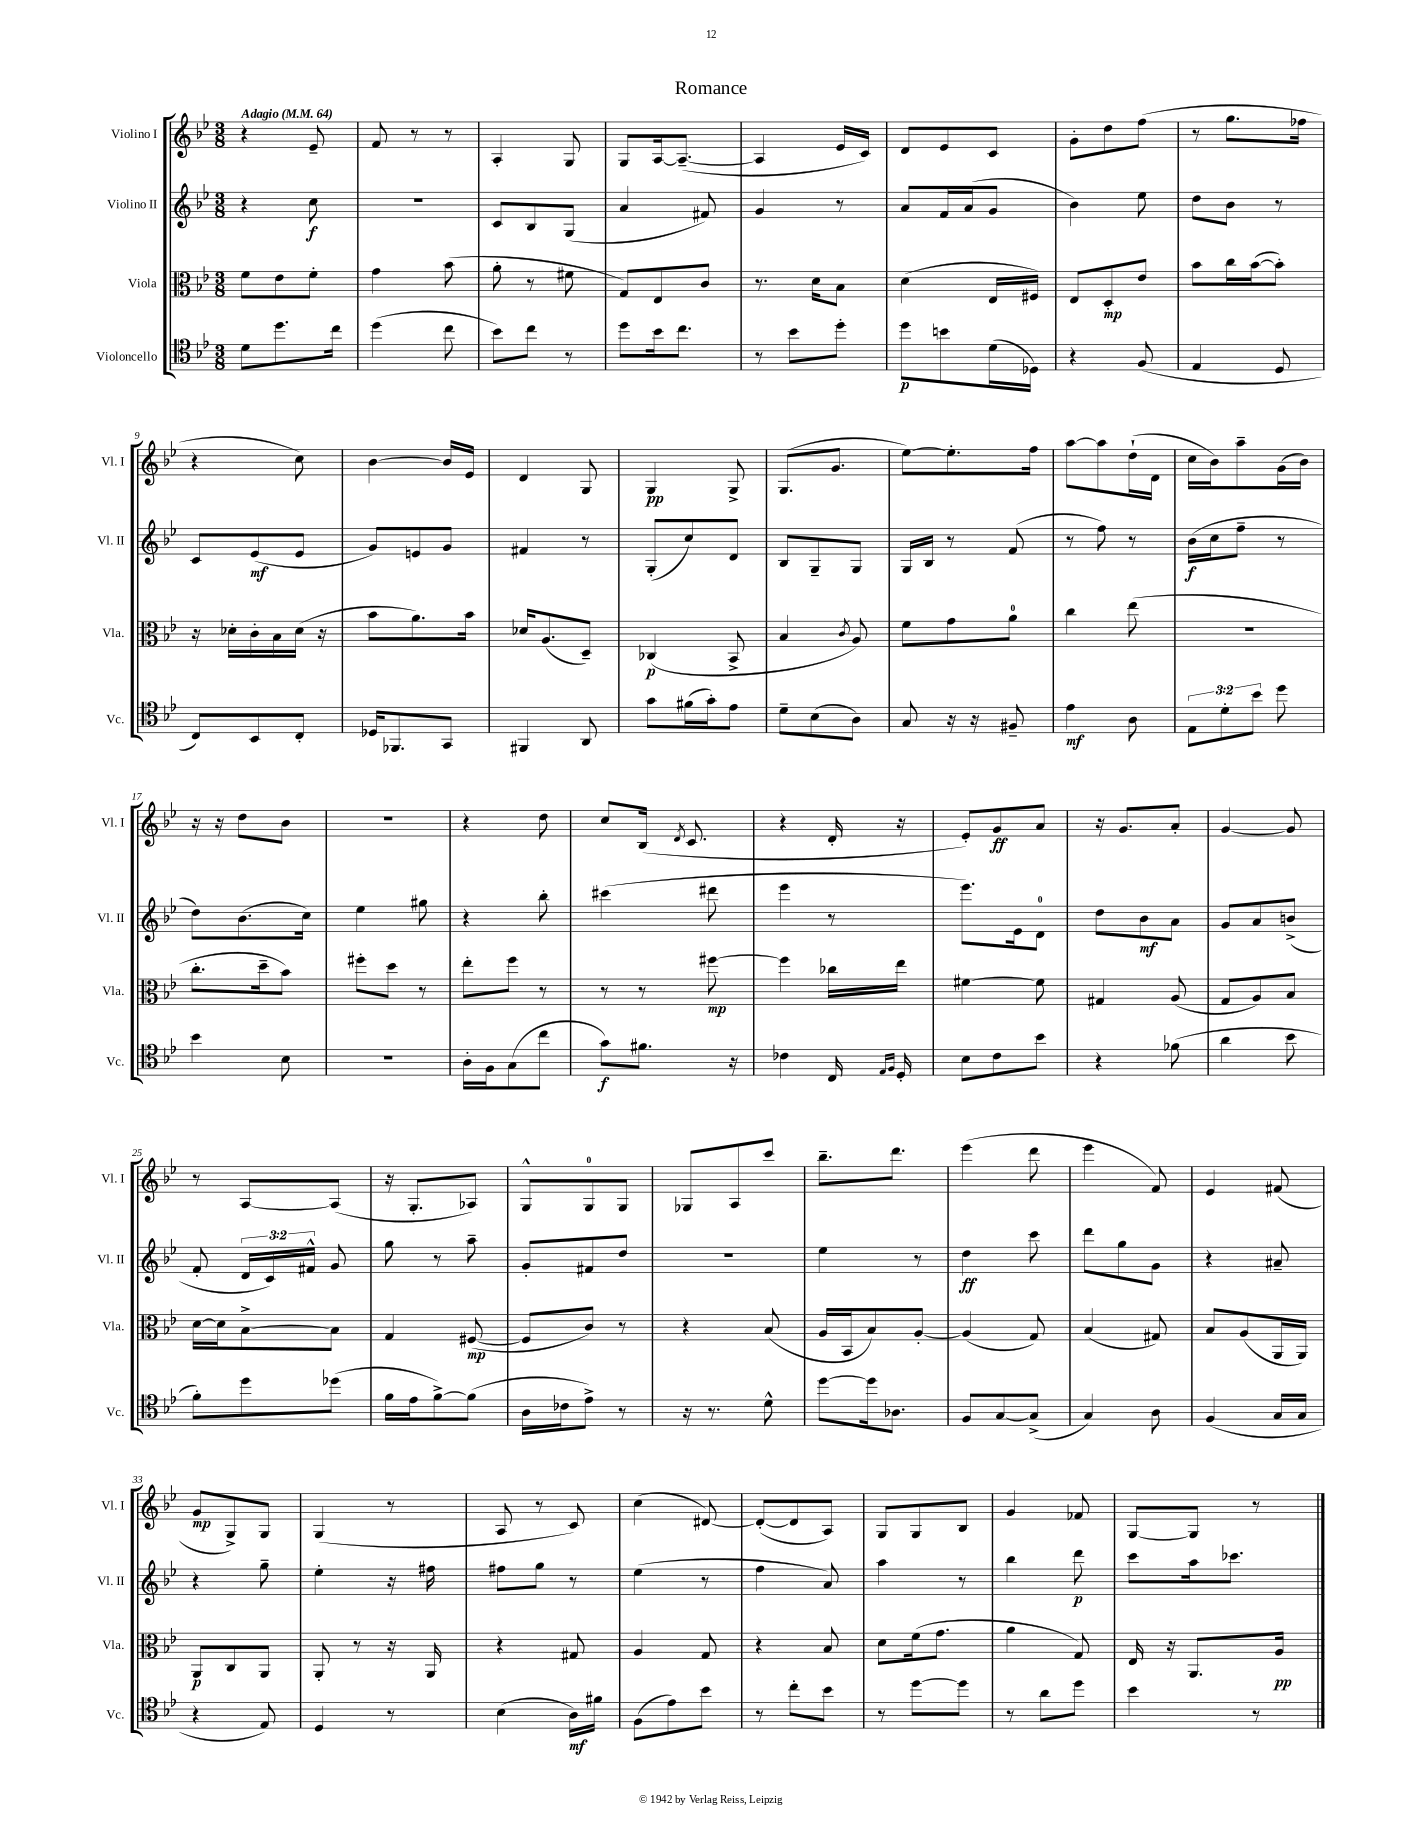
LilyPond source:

\header { title = "Romance" }
<<
\new StaffGroup <<
\new Staff = "s0" \with { instrumentName = "Violino I" shortInstrumentName = "Vl. I" } {
    \clef treble \key bes \major \numericTimeSignature \time 3/8 \tempo "Adagio" 4 = 64
    \autoBeamOff r4 ees'8-- |
    f'8 r8 r8 |
    a4-. g8 |
    g8[ a16~ a8.]~--( |
    a4 ees'16[ c'16]) |
    d'8[ ees'8 c'8] |
    g'8[-. d''8 f''8]( |
    r8 g''8.[ fes''16] |
    r4 c''8) |
    bes'4~ bes'16[ ees'16] |
    d'4 g8 |
    g4\pp g8-> |
    g8.[( g'8.] |
    ees''8[~) ees''8.-. f''16] |
    a''8[~ a''8 d''16-!( d'16] |
    c''16[ bes'16) a''8-- g'16( bes'16]) |
    r16 r16 d''8[ bes'8] |
    R4. |
    r4 d''8 |
    c''8[ bes16]( \acciaccatura { d'8 } c'8. |
    r4 d'16-. r16 |
    ees'8[-.) g'8\ff a'8] |
    r16 g'8.[ a'8]-. |
    g'4~ g'8 |
    r8 a8[~ a8]( |
    r16 g8.[-. aes8]) |
    g8[-^ g8-0 g8] |
    ges8[ a8 c'''8] |
    bes''8.[-- d'''8.] |
    ees'''4( d'''8 |
    ees'''4 f'8) |
    ees'4 fis'8( |
    g'8[\mp g8->) g8] |
    g4( r8 |
    a8 r8 c'8) |
    c''4( dis'8~) |
    dis'8[~-.( dis'8 a8]) |
    g8[ g8 bes8] |
    g'4 fes'8 |
    g8[~ g8] r8 \bar "|." |
}
\new Staff = "s1" \with { instrumentName = "Violino II" shortInstrumentName = "Vl. II" } {
    \clef treble \key bes \major \numericTimeSignature \time 3/8 \override Staff.TupletNumber.text = #tuplet-number::calc-fraction-text
    \autoBeamOff r4 c''8\f |
    R4. |
    c'8[ bes8 g8]( |
    a'4 fis'8) |
    g'4 r8 |
    a'8[ f'16 a'16( g'8] |
    bes'4) ees''8 |
    d''8[ bes'8] r8 |
    c'8[ ees'8\mf( ees'8] |
    g'8[) e'8 g'8] |
    fis'4 r8 |
    g8[-.( c''8) d'8] |
    bes8[ g8-- g8] |
    g16[ bes16] r8 f'8( |
    r8 f''8) r8 |
    bes'16[\f( c''16 f''8]-- r8 |
    d''8[) bes'8.( c''16]) |
    ees''4 gis''8 |
    r4 bes''8-. |
    cis'''4( dis'''8 |
    ees'''4 r8 |
    ees'''8.[) ees'16 d'8]-0 |
    d''8[ bes'8\mf a'8] |
    g'8[ a'8 b'8]->( |
    f'8-. \tuplet 3/2 { d'16[ c'16) fis'16]-^ } g'8 |
    g''8 r8 a''8-- |
    g'8[-. fis'8 d''8] |
    R4. |
    ees''4 r8 |
    d''4\ff c'''8 |
    d'''8[ g''8 g'8] |
    r4 ais'8-- |
    r4 g''8-- |
    ees''4-. r16 fis''16 |
    fis''8[ g''8] r8 |
    ees''4( r8 |
    f''4 a'8) |
    a''4 r8 |
    bes''4 d'''8\p |
    c'''8[ a''16 ces'''8.] \bar "|." |
}
\new Staff = "s2" \with { instrumentName = "Viola" shortInstrumentName = "Vla." } {
    \clef alto \key bes \major \numericTimeSignature \time 3/8
    \autoBeamOff f'8[ ees'8 f'8]-. |
    g'4 bes'8( |
    a'8-. r8 fis'8 |
    g8[) ees8 c'8] |
    r8. d'16[ bes8] |
    d'4( ees16[ fis16]) |
    ees8[ d8-.\mp ees'8] |
    bes'8[ c''16 bes'16~( bes'8]-.) |
    r16 des'16[-. c'16-. bes16 des'16]( r16 |
    bes'8[ a'8.) bes'16] |
    des'16[ a8.( d8]--) |
    ces4\p( bes,8-> |
    bes4 \acciaccatura { c'8 } a8) |
    f'8[ g'8 a'8]-0 |
    c''4 ees''8( |
    r4. |
    c''8.[-. d''16-- bes'8]) |
    fis''8[-. d''8] r8 |
    ees''8[-. f''8] r8 |
    r8 r8 fis''8~\mp |
    fis''4 ces''16[ ees''16] |
    fis'4~ fis'8 |
    gis4 a8( |
    g8[ a8) bes8] |
    d'16[~ d'16 bes8~-> bes8] |
    g4 fis8~\mp( |
    fis8[ c'8]) r8 |
    r4 bes8( |
    a16[ bes,16 bes8) a8]~-. |
    a4( g8) |
    bes4( gis8) |
    bes8[ a8( a,16 a,16]) |
    a,8[\p c8 a,8] |
    a,8-. r8 r16 a,16 |
    r4 gis8 |
    a4 g8 |
    r4 bes8 |
    d'8[ f'16( g'8.] |
    a'4 g8) |
    ees16 r16 a,8.[ a16]\pp \bar "|." |
}
\new Staff = "s3" \with { instrumentName = "Violoncello" shortInstrumentName = "Vc." } {
    \clef tenor \key bes \major \numericTimeSignature \time 3/8 \override Staff.TupletNumber.text = #tuplet-number::calc-fraction-text
    \autoBeamOff d'8[ d''8. c''16] |
    d''4( c''8 |
    bes'8[) c''8] r8 |
    d''8[ bes'16 c''8.] |
    r8 bes'8[ d''8]-. |
    d''8[\p b'8 d'16( des16]) |
    r4 f8( |
    ees4 d8 |
    c8[) bes,8 c8]-. |
    des16[ fes,8. g,8] |
    fis,4 a,8 |
    g'8[ fis'16( g'16-.) ees'8] |
    d'8[-- bes8( a8]) |
    g8 r16 r16 fis8-- |
    ees'4\mf a8 |
    \tuplet 3/2 { ees8[ d'8-. bes'8] } d''8 |
    bes'4 bes8 |
    r4. |
    a16[-. f16 g8( c''8] |
    g'8[\f) fis'8.] r16 |
    ces'4 c16 \grace { ees16[ f16] } d16-. |
    bes8[ c'8 bes'8] |
    r4 fes'8( |
    a'4 bes'8 |
    f'8[-.) d''8 des''8]( |
    f'16[ ees'16 f'8~->) f'8]( |
    a16[ ces'16 ees'8]->) r8 |
    r16 r8. d'8-^ |
    d''8[~ d''16 aes8.] |
    f8[ g8~ g8]->( |
    g4) a8 |
    f4( g16[ g16] |
    r4 ees8) |
    d4 r8 |
    bes4( a16[\mf) fis'16] |
    f8[( ees'8) bes'8] |
    r8 c''8[-. bes'8] |
    r8 d''8[~ d''8] |
    r8 a'8[ d''8] |
    bes'4 r8 \bar "|." |
}
>>
>>
